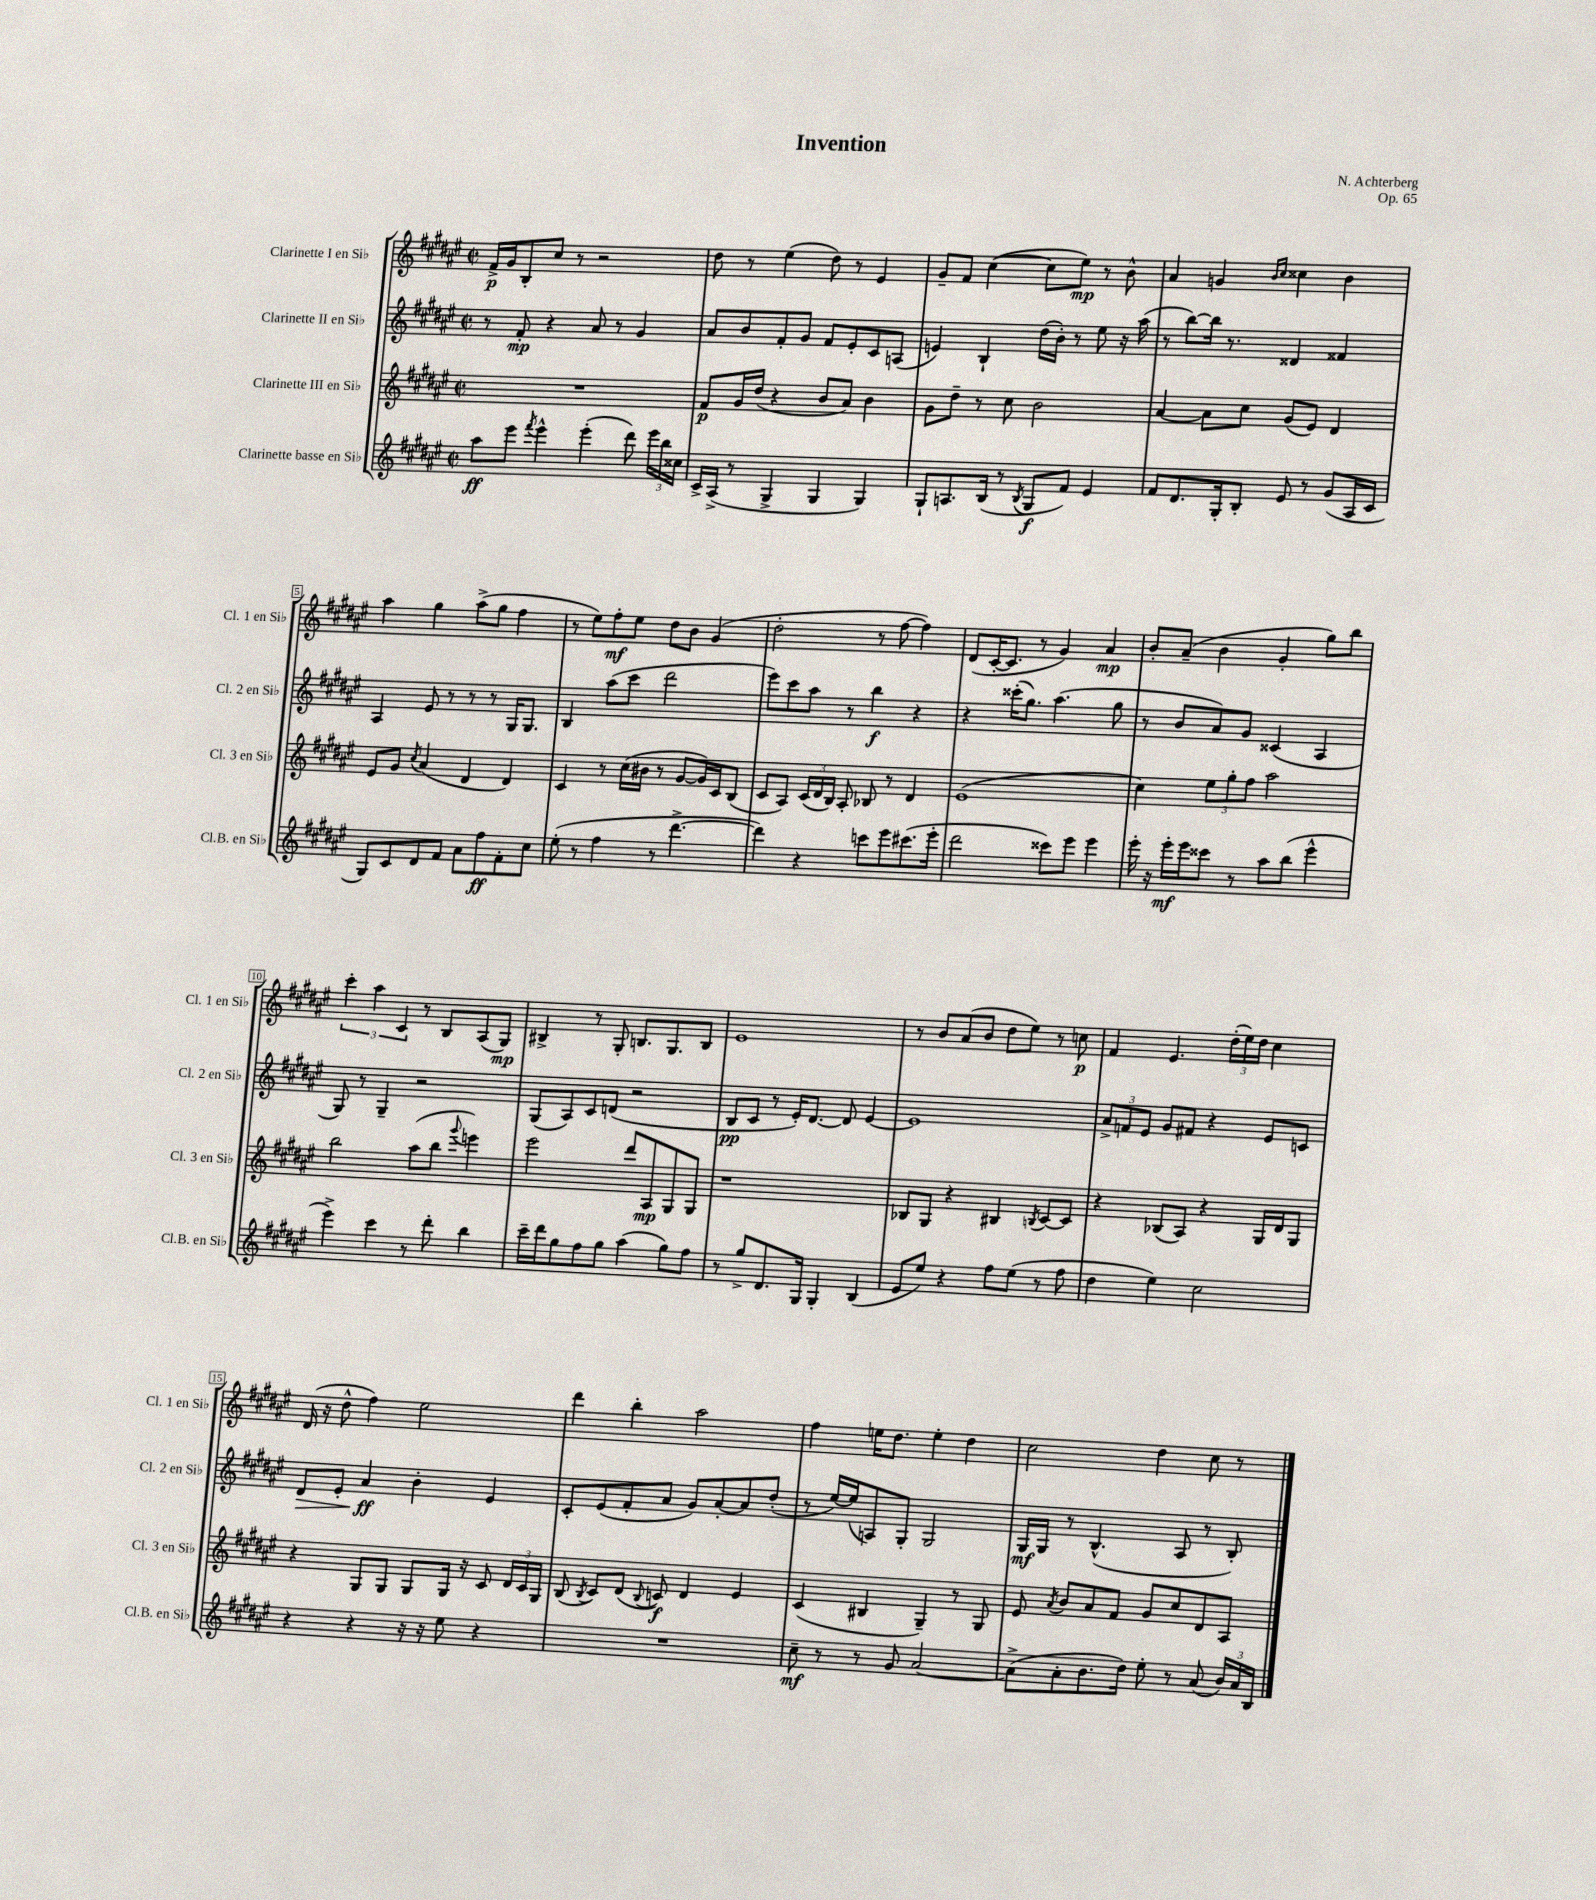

**kern	**dynam	**kern	**dynam	**kern	**dynam	**kern	**dynam
*part4	*part4	*part3	*part3	*part2	*part2	*part1	*part1
*staff4	*staff4	*staff3	*staff3	*staff2	*staff2	*staff1	*staff1
*I"Clarinette basse en Si♭	*	*I"Clarinette III en Si♭	*	*I"Clarinette II en Si♭	*	*I"Clarinette I en Si♭	*
*I'Cl.B. en Si♭	*	*I'Cl. 3 en Si♭	*	*I'Cl. 2 en Si♭	*	*I'Cl. 1 en Si♭	*
*clefG2	*	*clefG2	*	*clefG2	*	*clefG2	*
*k[f#c#g#d#a#e#]	*	*k[f#c#g#d#a#e#]	*	*k[f#c#g#d#a#e#]	*	*k[f#c#g#d#a#e#]	*
*M2/2	*	*M2/2	*	*M2/2	*	*M2/2	*
*met(c|)	*	*met(c|)	*	*met(c|)	*	*met(c|)	*
=1	=1	=1	=1	=1	=1	=1	=1
8aa#\L	ff	1r	.	8r	.	16f#^/LL	p
.	.	.	.	.	.	16g#/J	.
8eee#\J	.	.	.	8f#'/	mp	8B'/	.
8qfff#/	.	.	.	.	.	.	.
4eee#^^\	.	.	.	4r	.	8cc#/J	.
.	.	.	.	.	.	8r	.
(4eee#'\	.	.	.	8a#/	.	2r	.
.	.	.	.	8r	.	.	.
8ddd#\)	.	.	.	4g#/	.	.	.
24eee#\LL	.	.	.	.	.	.	.
24bb\	.	.	.	.	.	.	.
24cc##X\JJ	.	.	.	.	.	.	.
=2	=2	=2	=2	=2	=2	=2	=2
16c#^/LL	.	8f#/L	p	8a#/L	.	8dd#\	.
(16A#^/JJ	.	.	.	.	.	.	.
8r	.	16g#/L	.	8b/	.	8r	.
.	.	(16dd#/JJ	.	.	.	.	.
4G#^/	.	4r	.	8f#'/	.	(4ee#\	.
.	.	.	.	8g#/J	.	.	.
4G#/	.	8b/L	.	8f#/L	.	8dd#\)	.
.	.	8a#/J)	.	8e#'/	.	8r	.
4G#/)	.	4b\	.	8c#/	.	4e#/	.
.	.	.	.	(8An/J	.	.	.
=3	=3	=3	=3	=3	=3	=3	=3
8G#`/L	.	8g#\L	.	4en/)	.	8g#~/L	.
8.An/	.	8dd#~\J	.	.	.	8f#/J	.
.	.	8r	.	4B`/	.	([4cc#\	.
(16B/Jk	.	.	.	.	.	.	.
8r	.	8cc#\	.	.	.	.	.
8qB/	.	.	.	.	.	.	.
8G#/L	f	2b\	.	(16dd#\LL	.	8cc#\L]	.
.	.	.	.	16b'\JJ)	.	.	.
8f#/J)	.	.	.	8r	.	8ee#\J)	mp
4e#/	.	.	.	8ee#\	.	8r	.
.	.	.	.	16r	.	8b^^\	.
.	.	.	.	(16aa#\	.	.	.
=4	=4	=4	=4	=4	=4	=4	=4
8f#/L	.	[4a#/	.	8r	.	4a#/	.
8.d#/	.	.	.	[8bb\L)	.	.	.
.	.	8a#\L]	.	16bb\Jk]	.	4gn/	.
16G#'/k	.	.	.	8.r	.	.	.
8B'/J	.	8cc#\J	.	.	.	.	.
.	.	.	.	.	.	16qqb/LL	.
.	.	.	.	.	.	16qqcc#/JJ	.
8e#/	.	(8g#/L	.	4d##X/	.	4cc##X\	.
8r	.	8e#/J)	.	.	.	.	.
(8g#/L	.	4d#/	.	4f##X/	.	4b\	.
16A#/L	.	.	.	.	.	.	.
16c#/JJ	.	.	.	.	.	.	.
!!LO:LB:g=z
=5	=5	=5	=5	=5	=5	=5	=5
8G#/L)	.	8e#/L	.	4A#/	.	4aa#\	.
8c#/	.	8g#/J	.	.	.	.	.
.	.	8qcc#/	.	.	.	.	.
8d#/	.	(4a#/	.	8e#/	.	4gg#\	.
8f#/J	.	.	.	8r	.	.	.
8a#\L	.	4d#/	.	8r	.	(8aa#^\L	.
8ff#\	ff	.	.	8r	.	8gg#\J	.
8f#'\	.	4d#/)	.	16G#/KL	.	4ff#\	.
.	.	.	.	8.G#/J	.	.	.
8cc#\J	.	.	.	.	.	.	.
=6	=6	=6	=6	=6	=6	=6	=6
(8ee#'\	.	4c#/	.	4B/	.	8r	.
8r	.	.	.	.	.	8ee#\L)	.
4ff#\	.	8r	.	(8aa#\L	.	8ff#'\	mf
.	.	(16cc#\LL	.	8ccc#\J	.	8ee#\J	.
.	.	16b#X\JJ	.	.	.	.	.
8r	.	8r	.	2ddd#\	.	8dd#\L	.
[4.ddd#^\	.	[8g#/L	.	.	.	8b\J	.
.	.	16g#/L])	.	.	.	(4g#/	.
.	.	16c#/J	.	.	.	.	.
.	.	(8B/J	.	.	.	.	.
=7	=7	=7	=7	=7	=7	=7	=7
4ddd#\])	.	8c#/L	.	8eee#\L)	.	2dd#'\	.
.	.	8A#/J)	.	8ccc#\	.	.	.
4r	.	(24c#/LL	.	8aa#\J	.	.	.
.	.	24d#/	.	.	.	.	.
.	.	24B/JJ)	.	.	.	.	.
.	.	8A#'/	.	8r	.	.	.
8cccn\L	.	8B-X/	.	4bb\	f	8r	.
8eee#\	.	8r	.	.	.	[8ff#\	.
(8.ccc#X\	.	4d#/	.	4r	.	4ff#\])	.
16eee#'\Jk	.	.	.	.	.	.	.
=8	=8	=8	=8	=8	=8	=8	=8
2ddd#\	.	(1e#	.	4r	.	(8d#/L	.
.	.	.	.	.	.	[16c#'/K	.
.	.	.	.	.	.	8.c#/J]	.
.	.	.	.	(16ccc##X'\KL	.	.	.
.	.	.	.	8.gg#\J)	.	.	.
.	.	.	.	.	.	8r	.
8ccc##X\L)	.	.	.	(4.aa#\	.	4g#/)	.
8eee#\J	.	.	.	.	.	.	.
4eee#\	.	.	.	.	.	4a#/	mp
.	.	.	.	8gg#\	.	.	.
=9	=9	=9	=9	=9	=9	=9	=9
16eee#'\	.	4cc#\)	.	8r	.	8b'/L	.
16r	.	.	.	.	.	.	.
16eee#'\LL	mf	.	.	8b/L	.	(8a#~/J	.
16eee#\J	.	.	.	.	.	.	.
8ccc##X\J	.	12ee#\L	.	8a#/)	.	4b\	.
.	.	12gg#'\	.	.	.	.	.
8r	.	.	.	8g#/J	.	.	.
.	.	12ff#\J	.	.	.	.	.
8aa#\L	.	2aa#\	.	(4c##X/	.	4g#'/	.
(8bb\J	.	.	.	.	.	.	.
4eee#^^\	.	.	.	4A#/	.	8gg#\L)	.
.	.	.	.	.	.	8bb\J	.
!!LO:LB:g=z
=10	=10	=10	=10	=10	=10	=10	=10
4eee#^\)	.	2bb\	.	8G#/)	.	6ccc#'\	.
.	.	.	.	8r	.	.	.
.	.	.	.	.	.	6aa#\	.
4ccc#\	.	.	.	4G#~/	.	.	.
.	.	.	.	.	.	6c#/	.
8r	.	(8aa#\L	.	2r	.	8r	.
8ddd#'\	.	8bb\J	.	.	.	8B/L	.
.	.	8qqggg#/	.	.	.	.	.
4bb\	.	4eeen\)	.	.	.	(8A#/	.
.	.	.	.	.	.	8G#/J)	mp
=11	=11	=11	=11	=11	=11	=11	=11
16ccc#~\LL	.	2eee#\	.	(8G#/L	.	4B#X^/	.
16ddd#\J	.	.	.	.	.	.	.
8gg#\	.	.	.	8A#/)	.	.	.
8ff#\	.	.	.	8c#/	.	8r	.
8gg#\J	.	.	.	(8dn/J	.	8G#'/	.
(4aa#\	.	8ddd#/L	.	2r	.	8.Bn/L	.
.	.	8A#/	mp	.	.	.	.
.	.	.	.	.	.	8.G#/	.
8gg#\L)	.	8G#/	.	.	.	.	.
8ff#\J	.	8G#/J	.	.	.	8B/J	.
=12	=12	=12	=12	=12	=12	=12	=12
8r	.	1r	.	8B/L	pp	1e#	.
8gg#^/L	.	.	.	8c#/J	.	.	.
8.d#/	.	.	.	8r	.	.	.
.	.	.	.	16e#'/KL)	.	.	.
16G#/Jk	.	.	.	[8.d#/J	.	.	.
4G#'/	.	.	.	.	.	.	.
.	.	.	.	8d#/]	.	.	.
(4B/	.	.	.	[4e#/	.	.	.
=13	=13	=13	=13	=13	=13	=13	=13
8e#/L	.	8B-X/L	.	1e#]	.	8r	.
8ee#/J)	.	8G#/J	.	.	.	8b/L	.
4r	.	4r	.	.	.	(8a#/	.
.	.	.	.	.	.	8b/J	.
8ff#\L	.	4B#X/	.	.	.	8dd#\L	.
(8ee#\J	.	.	.	.	.	8ee#\J)	.
.	.	8qBn/	.	.	.	.	.
8r	.	[8c#/L	.	.	.	8r	.
8ff#\	.	8c#/J]	.	.	.	8ccn\	p
=14	=14	=14	=14	=14	=14	=14	=14
4dd#\	.	4r	.	12a#^/L	.	4f#/	.
.	.	.	.	12fn/	.	.	.
.	.	.	.	12e#/J	.	.	.
4ee#\)	.	(8B-X/L	.	8g#/L	.	4.e#/	.
.	.	8A#/J)	.	8f#X/J	.	.	.
2cc#\	.	4r	.	4r	.	.	.
.	.	.	.	.	.	(24dd#'\LL	.
.	.	.	.	.	.	24ee#\)	.
.	.	.	.	.	.	24dd#\JJ	.
.	.	16G#/LL	.	8e#/L	.	4cc#\	.
.	.	16d#/J	.	.	.	.	.
.	.	8G#/J	.	8cn/J	.	.	.
!!LO:LB:g=z
=15	=15	=15	=15	=15	=15	=15	=15
!	!	!	!	!	!LO:HP:b	!	!
4r	.	4r	.	8d#/L	>	(16d#/	.
.	.	.	.	.	.	16r	.
.	.	.	.	8e#'/J	.	8dd#^^\	.
4r	.	8G#/L	.	4a#/	ff	4ff#\)	.
.	.	8G#/J	.	.	.	.	.
16r	.	8G#/L	.	4b'\	]	2ee#\	.
16r	.	.	.	.	.	.	.
8ee#\	.	16G#/Jk	.	.	.	.	.
.	.	16r	.	.	.	.	.
4r	.	8c#/	.	4e#/	.	.	.
.	.	24d#/LL	.	.	.	.	.
.	.	24c#/	.	.	.	.	.
.	.	24G#/JJ	.	.	.	.	.
=16	=16	=16	=16	=16	=16	=16	=16
1r	.	(8B/	.	8c#'/L	.	4ddd#\	.
.	.	8qB/	.	.	.	.	.
.	.	8c#/L)	.	(8e#/	.	.	.
.	.	(8d#/J	.	8f#'/	.	4bb'\	.
.	.	8qqB/	.	.	.	.	.
.	.	8cn/)	f	8a#/J	.	.	.
.	.	4d#/	.	8g#/L)	.	2aa#\	.
.	.	.	.	[8a#'/	.	.	.
.	.	4e#/	.	8a#/]	.	.	.
.	.	.	.	(8dd#'/J	.	.	.
=17	=17	=17	=17	=17	=17	=17	=17
8cc#~\	mf	(4c#/	.	8r	.	4ff#\	.
8r	.	.	.	[16ee#/LL)	.	.	.
.	.	.	.	(16ee#/J]	.	.	.
8r	.	4B#X/	.	8An/)	.	16een\KL	.
.	.	.	.	.	.	8.dd#\J	.
8g#/	.	.	.	8G#'/J	.	.	.
[2a#/	.	4G#~/)	.	2G#/	.	4ee'\	.
.	.	8r	.	.	.	4dd#\	.
.	.	8G#/	.	.	.	.	.
=18	=18	=18	=18	=18	=18	=18	=18
(8a#^\L]	.	8e#/	.	16G#/LL	mf	2cc#\	.
.	.	.	.	16G#/JJ	.	.	.
.	.	8qa#/	.	.	.	.	.
8a#'\	.	8b/L	.	8r	.	.	.
8.b\	.	8a#/	.	(4.B^^/	.	.	.
.	.	8f#/J	.	.	.	.	.
16dd#\Jk)	.	.	.	.	.	.	.
8ee#'\	.	8g#/L	.	.	.	4dd#\	.
8r	.	8cc#/	.	8A#/	.	.	.
(8a#/	.	8d#/	.	8r	.	8cc#\	.
24b/LL)	.	8A#/J	.	8B'/)	.	8r	.
24a#/	.	.	.	.	.	.	.
24B/JJ	.	.	.	.	.	.	.
==	==	==	==	==	==	==	==
*-	*-	*-	*-	*-	*-	*-	*-
